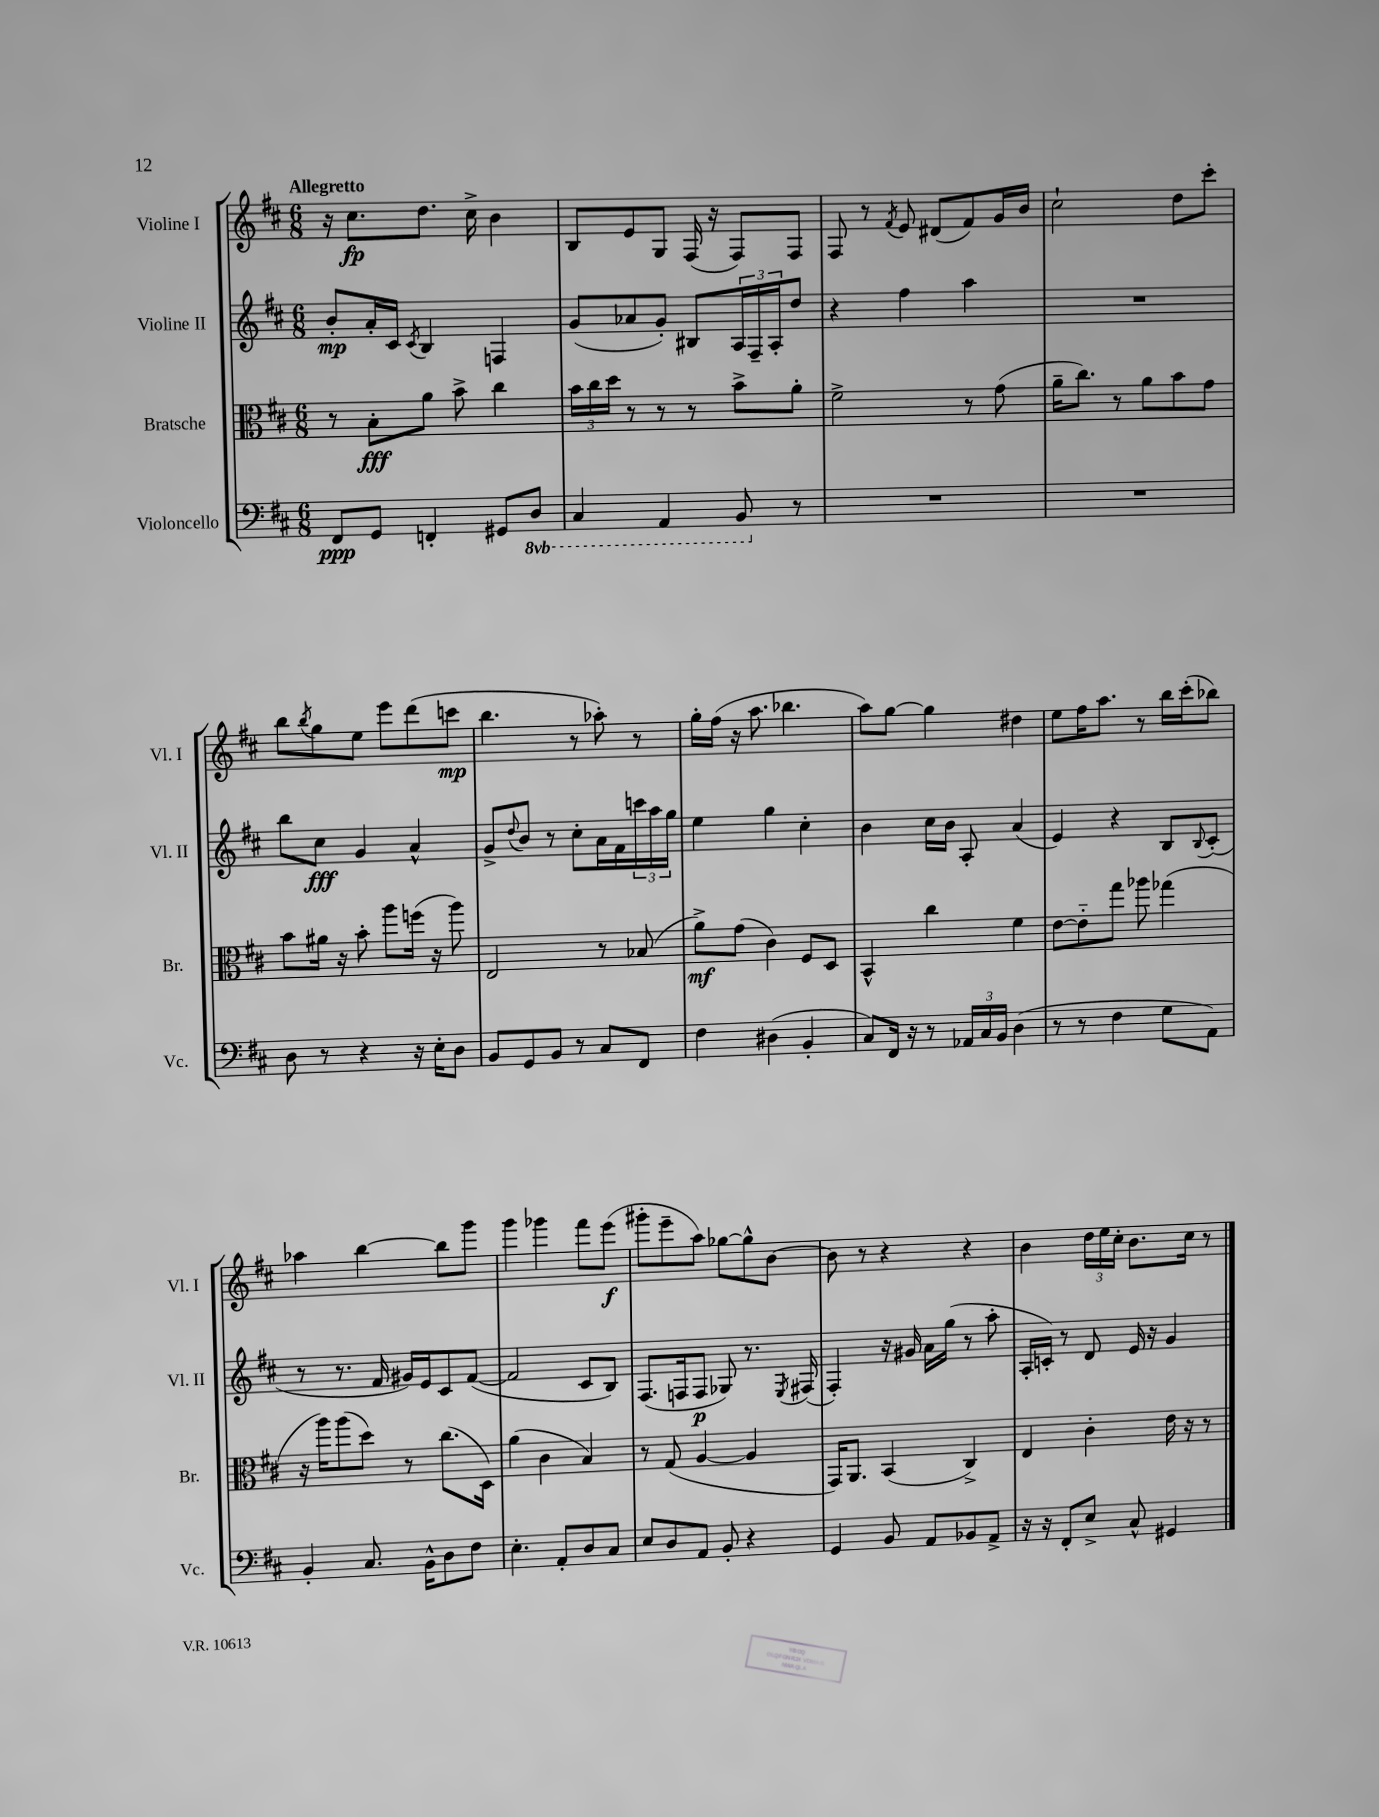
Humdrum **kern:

**kern	**kern	**kern	**kern
*staff4	*staff3	*staff2	*staff1
*clefF4	*clefC3	*clefG2	*clefG2
*k[f#c#]	*k[f#c#]	*k[f#c#]	*k[f#c#]
*M6/8	*M6/8	*M6/8	*M6/8
8FF#	8r	8b'	16r
.	.	.	8.cc#
8GG	8B'	16a'	.
.	.	16c#	.
.	.	8qc#	.
4FF'	8a	4B	8.dd
.	8b^	.	.
.	.	.	16cc#^
8GG#	4cc#	4F	4b
8DD	.	.	.
=	=	=	=
4CC#	24b	(8g	8B
.	24cc#	.	.
.	24dd	.	.
.	8r	8a-	8e
4AAA	8r	8g')	8G
.	8r	8B#	(16F#
.	.	.	16r
8BBB	8b^	24A	8F#)
.	.	24F#~	.
.	.	24A'	.
8r	8a'	8dd	8F#
=	=	=	=
2.r	2f#^	4r	8F#
.	.	.	8r
.	.	.	8qf#
.	.	4ff#	8e
.	.	.	(8d#
.	8r	4aa	8f#)
.	(8g	.	16g
.	.	.	16b
=	=	=	=
2.r	16a~	2.r	2cc#`
.	8.cc#)	.	.
.	8r	.	.
.	8a	.	.
.	8b	.	8dd
.	8g	.	8ccc#'
=	=	=	=
8D	8b	8bb	8bb
.	.	.	8qbb
8r	16a#	8cc#	8gg
.	16r	.	.
4r	8b'	4g	8ee
.	8aa	.	8eee
16r	(16ff	4a^^	(8ddd
16E'	16r	.	.
8D	8aa)	.	8ccc
=	=	=	=
8BB	2E	8g^	4.bb
.	.	8qqdd	.
8GG	.	8b	.
8BB	.	8r	.
8r	.	8cc#'	8r
8C#	8r	16a	8aa-')
.	.	16f#	.
8FF#	(8B-	24ccc	8r
.	.	24aa	.
.	.	24gg	.
=	=	=	=
4F#	8a^)	4ee	16gg'
.	.	.	(16ff#
.	(8g	.	16r
.	.	.	8.aa
(4D#	4c#)	4gg	.
.	.	.	4.bb-
4BB'	8F#	4cc#'	.
.	8D	.	.
=	=	=	=
8C#)	4BB^^	4b	8aa)
16FF#	.	.	[8gg
16r	.	.	.
8r	4cc#	16cc#	4gg]
.	.	16b	.
24AA-	.	8A'	.
24C#	.	.	.
24BB	.	.	.
(4D	4f#	(4a	4dd#
=	=	=	=
8r	[8e	4e)	8ee
8r	8e'~]	.	16ff#
.	.	.	8.aa
4F#	8gg	4r	.
.	8aa-	.	8r
8G	(4gg-	8B	16bb
.	.	.	(16ccc#'
.	.	8qqB	.
8AA)	.	(8c#'	8bb-)
=	=	=	=
4BB'	16r	8r	4aa-
.	16aa)	.	.
.	(8aa	8.r	.
8.C#	8dd)	.	[4bb
.	.	16f#	.
.	8r	16g#)	.
16BB^^	.	16e	.
8D	(8.cc#	8c#	8bb]
8F#	.	([8f#	8ggg
.	16D)	.	.
=	=	=	=
4.E'	(4a	2f#]	4ggg
.	4c#	.	4ggg-
8AA'	.	.	.
8D	4B)	8c#	8fff#
8C#	.	8B)	(8eee
=	=	=	=
8E	8r	(8.F#	8ggg#'
8D	(8G	.	8eee~
.	.	16F	.
8AA	[4A	8F	8aa)
8BB'	.	8G-)	[8gg-
4r	4A]	8.r	8gg-^^]
.	.	.	[8b
.	.	8qE	.
.	.	(16F#	.
=	=	=	=
4GG	16GG)	4F#')	8b]
.	8.AA	.	.
.	.	.	8r
8BB	(4BB	16r	4r
.	.	16g#	.
8AA	.	16a	.
.	.	(16gg	.
8BB-	4C#^)	8r	4r
8AA^	.	8aa'	.
=	=	=	=
16r	4E	16A'	4b
16r	.	16c')	.
8FF#'	.	8r	.
8E^	4c#'	8d	24dd
.	.	.	24ee
.	.	.	24cc#'
8C#^^	.	16e	8.b
.	.	16r	.
4GG#	16e	4g	.
.	16r	.	16cc#
.	8r	.	8r
==	==	==	==
*-	*-	*-	*-
